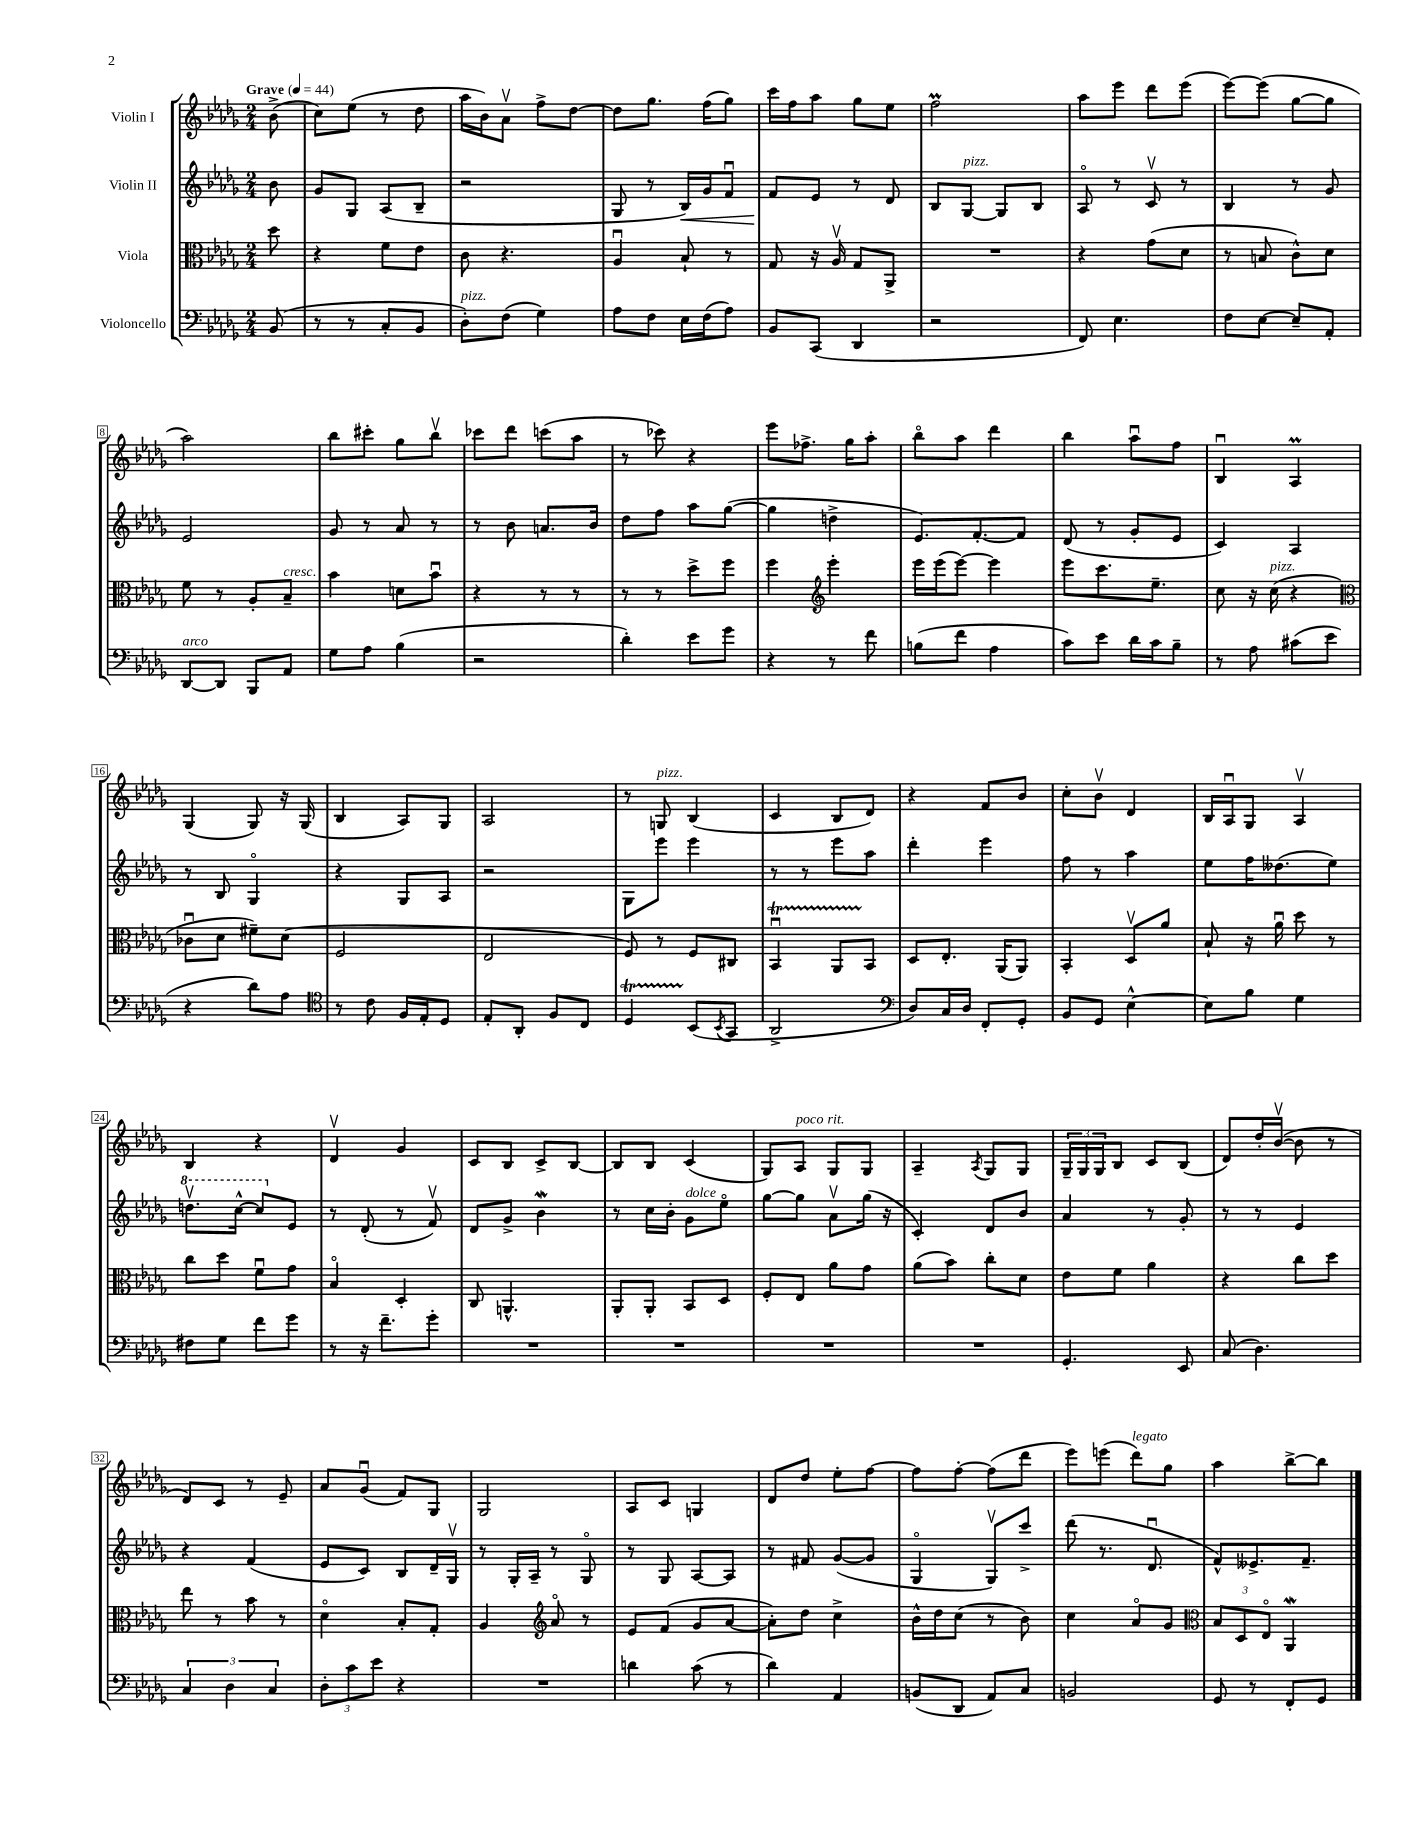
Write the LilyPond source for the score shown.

<<
\new StaffGroup <<
\new Staff = "s0" \with { instrumentName = "Violin I" } {
    \clef treble \key des \major \numericTimeSignature \time 2/4 \partial 8 \tempo "Grave" 4 = 44
    bes'8->( |
    c''8) ees''8( r8 des''8 |
    aes''16 bes'16) aes'8\upbow f''8-> des''8~ |
    des''8 ges''8. f''16( ges''8) |
    c'''16 f''16 aes''8 ges''8 ees''8 |
    f''2\prall |
    aes''8 ees'''8 des'''8 ees'''8( |
    ees'''8~) ees'''8( ges''8~ ges''8 |
    aes''2) |
    bes''8 cis'''8-. ges''8 bes''8\upbow |
    ces'''8 des'''8 c'''8( aes''8 |
    r8 ces'''8) r4 |
    ees'''8 fes''8.-> ges''16 aes''8-. |
    bes''8\flageolet aes''8 des'''4 |
    bes''4 aes''8\downbow f''8 |
    bes4\downbow aes4\prall |
    ges4( ges8) r16 ges16( |
    bes4 aes8) ges8 |
    aes2 |
    r8 g8^\markup { \italic "pizz." } bes4( |
    c'4 bes8 des'8) |
    r4 f'8 bes'8 |
    c''8-. bes'8\upbow des'4 |
    bes16 aes16\downbow ges8 aes4\upbow |
    bes4 r4 |
    des'4\upbow ges'4 |
    c'8 bes8 c'8-> bes8~ |
    bes8 bes8 c'4( |
    ges8) aes8^\markup { \italic "poco rit." } ges8 ges8 |
    aes4-- \acciaccatura { aes8 } ges8 ges8 |
    \tuplet 3/2 { ges16-- ges16 ges16 } bes8 c'8 bes8( |
    des'8) des''16-. bes'16~\upbow( bes'8 r8 |
    des'8) c'8 r8 ees'8-- |
    aes'8 ges'8\downbow( f'8) ges8 |
    ges2 |
    aes8 c'8 g4 |
    des'8 des''8 ees''8-. f''8~ |
    f''8 f''8~-. f''8( des'''8 |
    ees'''8) e'''8( des'''8^\markup { \italic "legato" }) ges''8 |
    aes''4 bes''8~-> bes''8 \bar "|." |
}
\new Staff = "s1" \with { instrumentName = "Violin II" } {
    \clef treble \key des \major \numericTimeSignature \time 2/4 \partial 8
    bes'8 |
    ges'8 ges8 aes8( bes8-- |
    r2 |
    ges8 r8 bes16\<) ges'16 f'8\downbow |
    f'8\! ees'8 r8 des'8 |
    bes8 ges8~^\markup { \italic "pizz." } ges8 bes8 |
    aes8\flageolet r8 c'8\upbow r8 |
    bes4 r8 ges'8 |
    ees'2 |
    ges'8 r8 aes'8 r8 |
    r8 bes'8 a'8. bes'16 |
    des''8 f''8 aes''8 ges''8~( |
    ges''4 d''4-> |
    ees'8.) f'8.~-. f'8 |
    des'8( r8 ges'8-. ees'8 |
    c'4) aes4 |
    r8 bes8 ges4\flageolet |
    r4 ges8 aes8 |
    r2 |
    ges8 ees'''8 ees'''4 |
    r8 r8 ees'''8 aes''8 |
    des'''4-. ees'''4 |
    f''8 r8 aes''4 |
    ees''8 f''16 deses''8.( ees''8) |
    \ottava #1 d'''8.\upbow c'''16~-^ c'''8 \ottava #0 ees'8 |
    r8 des'8-.( r8 f'8\upbow) |
    des'8 ges'8-> bes'4\mordent |
    r8 c''16 bes'16-. ges'8^\markup { \italic "dolce" } ees''8\flageolet |
    ges''8~ ges''8 aes'8\upbow ges''16( r16 |
    c'4-.) des'8 bes'8 |
    aes'4 r8 ges'8-. |
    r8 r8 ees'4 |
    r4 f'4( |
    ees'8 c'8) bes8 des'16-- ges16\upbow |
    r8 ges16-. aes16-- r8 ges8\flageolet |
    r8 ges8 aes8~ aes8 |
    r8 fis'8 ges'8~( ges'8 |
    ges4\flageolet ges8\upbow) c'''8-> |
    des'''8( r8. des'8.\downbow |
    f'8-^) eeses'8.-> f'8.-- \bar "|." |
}
\new Staff = "s2" \with { instrumentName = "Viola" } {
    \clef alto \key des \major \numericTimeSignature \time 2/4 \partial 8
    des''8 |
    r4 f'8 ees'8 |
    c'8 r4. |
    aes4\downbow bes8-! r8 |
    ges8 r16 aes16\upbow ges8 aes,8-> |
    R2 |
    r4 ges'8( des'8 |
    r8 b8 c'8-^) des'8 |
    f'8 r8 aes8-. bes8--^\markup { \italic "cresc." } |
    bes'4 d'8 bes'8\downbow |
    r4 r8 r8 |
    r8 r8 des''8-> f''8 |
    f''4 \clef treble ees'''4-. |
    ees'''16 ees'''16( ees'''8~) ees'''4 |
    ees'''8 c'''8. ees''8.-- |
    c''8 r16 c''16^\markup { \italic "pizz." }( r4 |
    \clef alto ces'8\downbow des'8 fis'8--) des'8( |
    f2 |
    ees2 |
    f8) r8 f8 cis8 |
    bes,4\downbow\startTrillSpan aes,8 bes,8\stopTrillSpan |
    des8 ees8.-. aes,16( aes,8) |
    bes,4-. des8\upbow aes'8 |
    bes8-! r16 aes'16\downbow des''8 r8 |
    c''8 des''8 f'8\downbow ges'8 |
    bes4\flageolet des4-. |
    c8 a,4.-^ |
    aes,8-. aes,8-. bes,8 des8 |
    f8-. ees8 aes'8 ges'8 |
    aes'8( bes'8) c''8-. des'8 |
    ees'8 f'8 aes'4 |
    r4 c''8 des''8 |
    ees''8 r8 bes'8 r8 |
    des'4\flageolet bes8-. ges8-. |
    aes4 \clef treble aes'8\flageolet r8 |
    ees'8 f'8( ges'8 aes'8~ |
    aes'8-.) des''8 c''4-> |
    bes'16-^ des''16 c''8( r8 bes'8) |
    c''4 aes'8\flageolet ges'8 |
    \clef alto \tuplet 3/2 { bes8 des8 ees8\flageolet } aes,4\mordent \bar "|." |
}
\new Staff = "s3" \with { instrumentName = "Violoncello" } {
    \clef bass \key des \major \numericTimeSignature \time 2/4 \partial 8
    bes,8( |
    r8 r8 c8-. bes,8 |
    des8-.^\markup { \italic "pizz." }) f8( ges4) |
    aes8 f8 ees16 f16( aes8) |
    bes,8 c,8( des,4 |
    r2 |
    f,8) ees4. |
    f8 ees8~ ees8-- aes,8-. |
    des,8~^\markup { \italic "arco" } des,8 bes,,8 aes,8 |
    ges8 aes8 bes4( |
    r2 |
    des'4-.) ees'8 ges'8 |
    r4 r8 f'8 |
    b8( f'8 aes4 |
    c'8) ees'8 des'16 c'16 bes8-- |
    r8 aes8 cis'8( ees'8 |
    r4 des'8) aes8 |
    \clef tenor r8 c'8 f16 ees16-. des8 |
    ees8-. aes,8-. f8 c8 |
    des4\startTrillSpan bes,8\stopTrillSpan( \acciaccatura { bes,8 } ges,8 |
    aes,2-> |
    \clef bass des8) c16 des16 f,8-. ges,8-. |
    bes,8 ges,8 ees4~-^ |
    ees8 bes8 ges4 |
    fis8 ges8 f'8 ges'8 |
    r8 r16 f'8.-- ges'8-. |
    R2 |
    R2 |
    R2 |
    R2 |
    ges,4.-. ees,8 |
    c8( des4.) |
    \tuplet 3/2 { c4 des4 c4 } |
    \tuplet 3/2 { des8-. c'8 ees'8 } r4 |
    R2 |
    d'4 c'8( r8 |
    des'4) aes,4 |
    b,8( des,8 aes,8) c8 |
    b,2 |
    ges,8 r8 f,8-. ges,8 \bar "|." |
}
>>
>>
\layout { \context { \Score \override BarNumber.stencil = #(make-stencil-boxer 0.1 0.3 ly:text-interface::print) } }
